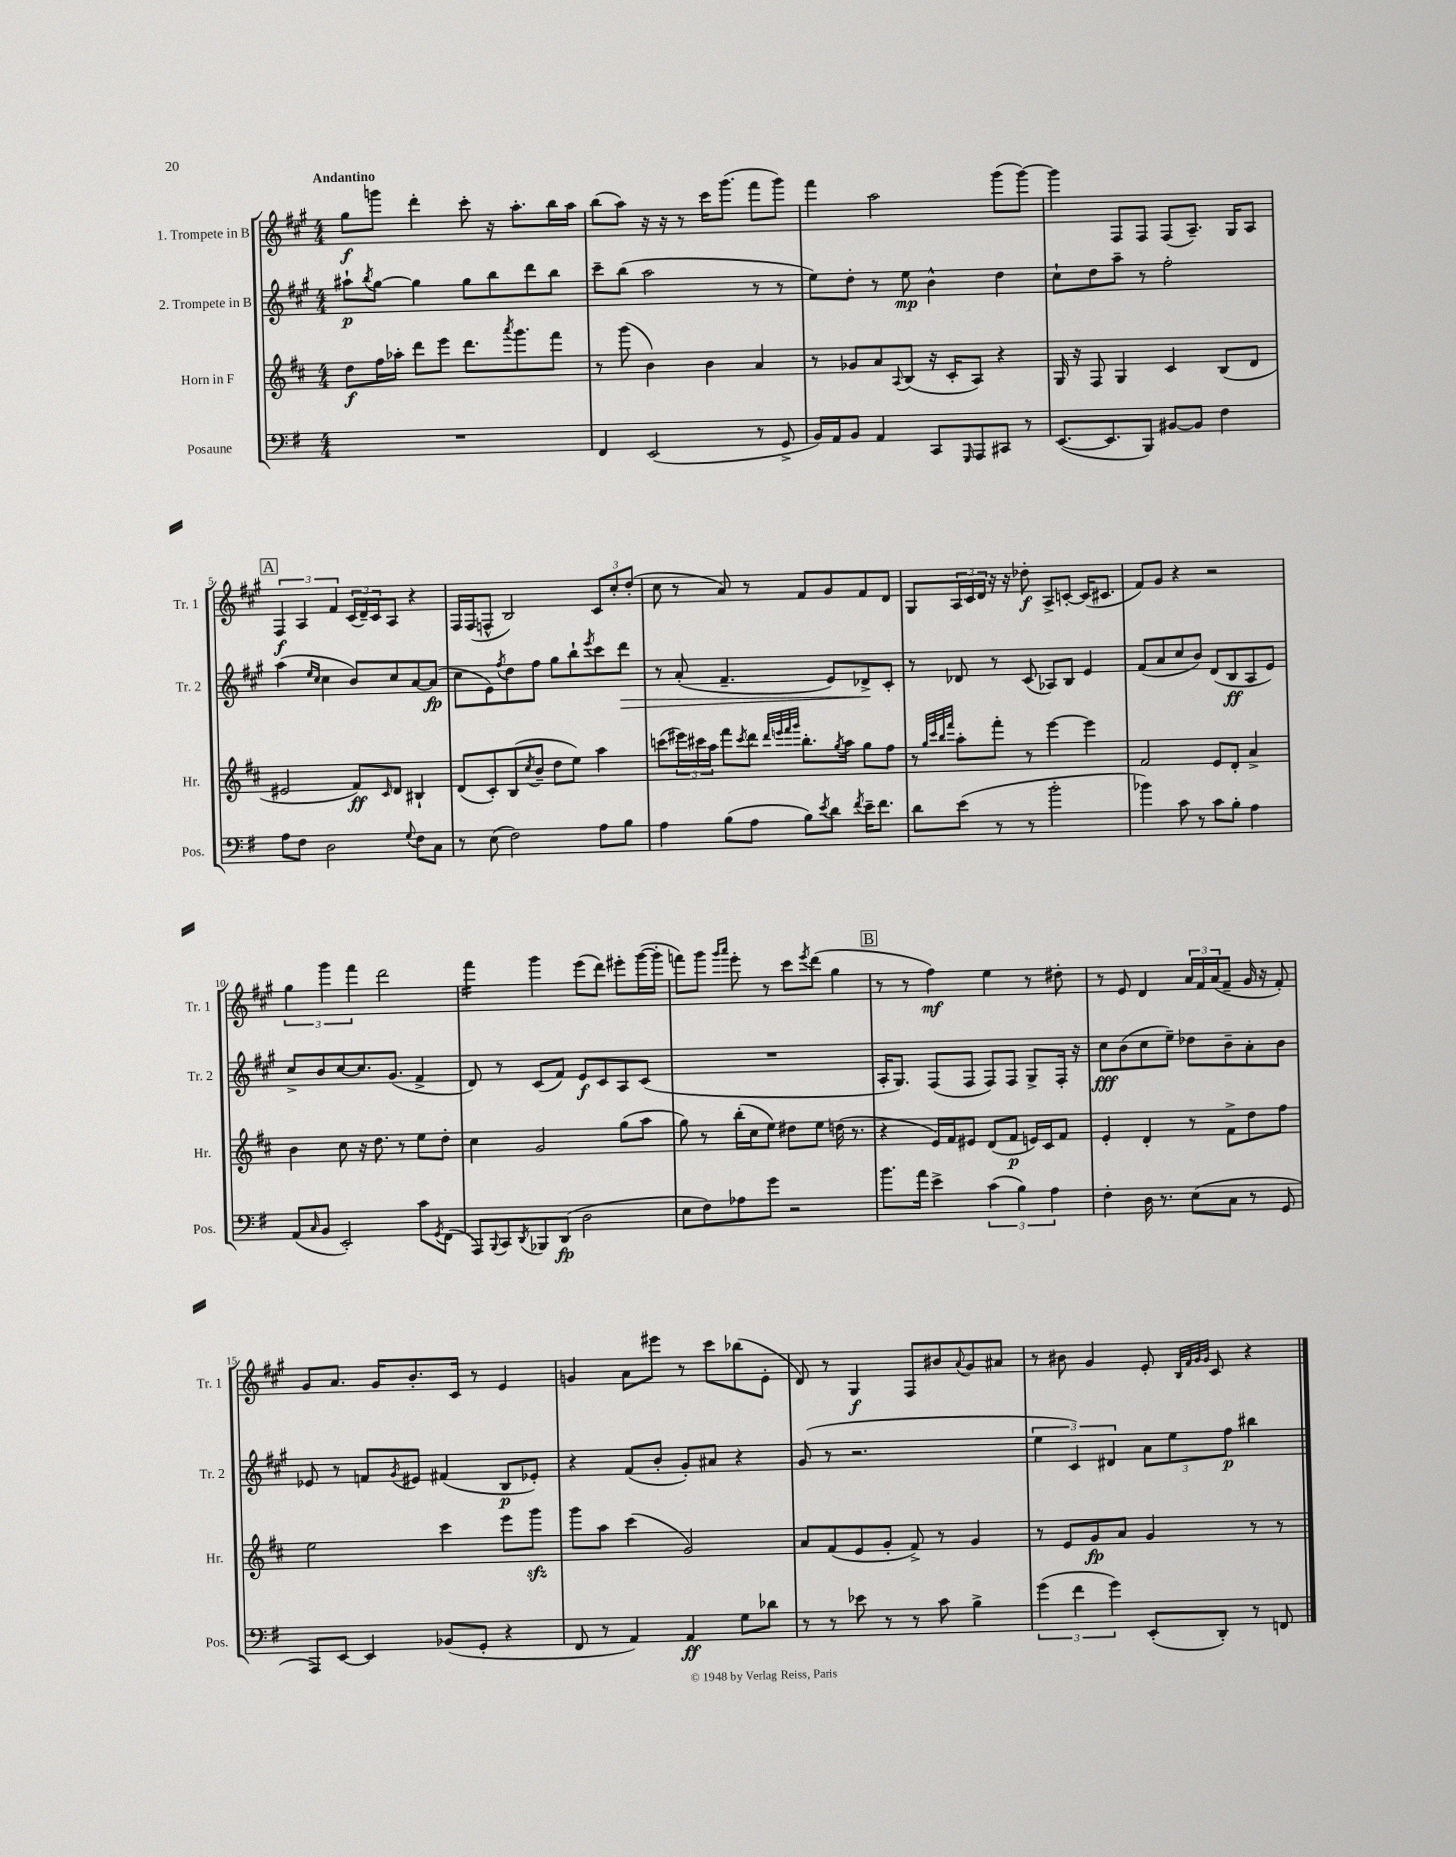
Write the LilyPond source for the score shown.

<<
\new StaffGroup <<
\new Staff = "s0" \with { instrumentName = "1. Trompete in B" shortInstrumentName = "Tr. 1" } {
    \clef treble \key a \major \numericTimeSignature \time 4/4 \tempo "Andantino"
    gis''8\f g'''8 d'''4-. cis'''8-. r16 a''8.-. b''16 a''16 |
    b''8( a''8) r16 r16 r8 cis'''16 gis'''8.( fis'''8 gis'''8) |
    fis'''4 a''2 gis'''8( gis'''8~) |
    gis'''4 fis8 fis8 fis8( a8.--) gis16 a8 |
    \mark \markup { \box "A" } \tuplet 3/2 { fis4\f a4 fis'4 } \tuplet 3/2 { cis'16( d'16--) cis'16 } a8 r4 |
    fis16 fis16( f8-^ b2) \tuplet 3/2 { cis'8 cis''8-. d''8-.( } |
    cis''8 r8 a'8) r8 fis'8 gis'8 fis'8 d'8 |
    gis8 \tuplet 3/2 { a16 cis'16 d'16 } r16 r16 des''8-.\f a8-> c'8~-. c'16( cis'8. |
    fis'8) gis'8 r4 r2 |
    \tuplet 3/2 { gis''4 gis'''4 fis'''4 } d'''2 |
    fis'''4:16 gis'''4 e'''8( d'''8) eis'''8-. gis'''16~( gis'''16-. |
    f'''8) gis'''8 \grace { gis'''16 a'''16 } e'''8-. r8 cis'''8 \acciaccatura { e'''8 } d'''8( gis''4 |
    \mark \markup { \box "B" } r8 r8 fis''4\mf) e''4 r8 dis''8-. |
    r8 e'8 d'4 \tuplet 3/2 { a'16 fis'16 a'16( } fis'8-- gis'16 r16 fis'8-.) |
    gis'8 a'8. gis'16 b'8.-. cis'16 r8 e'4 |
    g'4 a'8 eis'''8 r8 cis'''8 bes''8( e'8-. |
    d'8) r8 gis4\f fis8 bis'8 \appoggiatura { a'8 } gis'8 ais'8 |
    r8 bis'8 gis'4 e'8-. \grace { b32 fis'32 gis'32 gis'32 } cis'8 r4 \bar "|." |
}
\new Staff = "s1" \with { instrumentName = "2. Trompete in B" shortInstrumentName = "Tr. 2" } {
    \clef treble \key a \major \numericTimeSignature \time 4/4
    ais''8-!\p \acciaccatura { b''8 } gis''8~ gis''4 gis''8 b''8 d'''8 b''8 |
    cis'''8-- b''8( a''2 r8 r8 |
    e''8) d''8-. r8 e''8\mp b'4-^ d''4 |
    cis''8-! d''8 a''8-- r8 fis''2-. |
    \mark \markup { \box "A" } a''4( \grace { e''16 cis''16 } cis''4 b'8) cis''8 a'8~ a'8\fp( |
    cis''8 e'8) \acciaccatura { fis''8 } d''8 fis''8 gis''8 b''8-! \acciaccatura { e'''8 } cis'''8 d'''8\> |
    r8 a'8-.( fis'4.-- e'8) des'8->\! cis'8-. |
    r8 des'8 r8 cis'8( aes8) b8 e'4 |
    fis'8( a'8 cis''8 b'8) d'8( b8\ff a8 e'8) |
    cis''8-> b'8 cis''8~ cis''8. gis'8.( fis'4-> |
    d'8) r8 cis'8( fis'8) e'8\f cis'8 a8 cis'8( |
    R1 |
    \mark \markup { \box "B" } a16-. gis8.) fis8( fis8 fis8) fis8 gis8-> fis16-. r16 |
    cis''8\fff b'8( cis''8 e''8--) des''8 b'8-- a'8-. b'8 |
    ees'8 r8 f'8 \acciaccatura { gis'8 } eis'8 fis'4( b8\p ees'8-.) |
    r4 fis'8( b'8-. gis'8-.) ais'8 r4 |
    gis'8( r8 r2. |
    \tuplet 3/2 { e''4 cis'4) dis'4 } \tuplet 3/2 { a'8 e''8 fis''8\p } bis''4 \bar "|." |
}
\new Staff = "s2" \with { instrumentName = "Horn in F" shortInstrumentName = "Hr." } {
    \clef treble \key d \major \numericTimeSignature \time 4/4
    d''8\f fis''16 aes''16-. d'''8 e'''8 d'''8. \acciaccatura { a'''8 } g'''8. fis'''8 |
    r8 g'''8( b'4) b'4 a'4 |
    r8 ges'8 a'8 \appoggiatura { a8 } b8( r16 cis'16-. a8) r4 |
    g16 r16 fis8 g4 cis'4 b8( d'8 |
    \mark \markup { \box "A" } eis'2 fis'8\ff) \grace { cis'16 } d'8 bis4-! |
    d'8( cis'8-.) b8( \acciaccatura { cis''8 } b'8-- d''8 e''8) a''4 |
    c'''8( \tuplet 3/2 { eis'''16) cis'''16 a''16 } fis'''8 \acciaccatura { cis'''8 } d'''8 \grace { d'''32 e'''32 fis'''32 g'''32 } b''8.-. \acciaccatura { g''8 } a''16 g''8 fis''8 |
    r8 \grace { g''32 cis'''32 b''32 fis'''32 } a''8-. fis'''8-. r8 e'''4~ e'''4 |
    fis'2 e'8 d'8-. a'4-> |
    b'4 cis''8 r16 d''8. r8 e''8 d''8-. |
    cis''4 g'2 g''8( a''8 |
    g''8) r8 b''16-.( cis''16 e''8) dis''8 e''8 d''16( r8. |
    \mark \markup { \box "B" } r4 e'16) fis'16 eis'8 d'8( fis'8\p e'16) cis'16 fis'8 |
    e'4-. d'4-. r8 fis'8-> d''8 fis''8 |
    e''2 cis'''4 e'''8 g'''8\sfz |
    g'''8 a''8 cis'''4( g'2) |
    a'8 fis'8( e'8 g'8-. fis'8->) r8 g'4 |
    r8 e'8 g'8\fp a'8 g'4 r8 r8 \bar "|." |
}
\new Staff = "s3" \with { instrumentName = "Posaune" shortInstrumentName = "Pos." } {
    \clef bass \key g \major \numericTimeSignature \time 4/4
    R1 |
    fis,4 e,2( r8 g,8-> |
    b,16) a,16 b,8 a,4 c,8 \grace { g,,16 } a,,8 cis,8 r8 |
    e,8.~( e,8. b,,8) bis,8~ bis,8 fis4 |
    \mark \markup { \box "A" } a8 fis8 d2 \appoggiatura { g8 } fis8 c8 |
    r8 e8( fis2) a8 b8 |
    a4 b8( a8 b8) \acciaccatura { e'8 } d'8 \acciaccatura { fis'8 } e'16-- fis'8. |
    d'8 e'8( r8 r8 b'2-. |
    bes'4) c'8 r8 c'8 b8-. a4 |
    a,8( \grace { c16 } b,8 e,2-.) c'8 \acciaccatura { g,8 } fis,8( |
    a,,8) \appoggiatura { b,,8 } c,8 \acciaccatura { d,8 } bes,,8 d,8\fp( d2 |
    e8 fis8) aes8 g'8 r2 |
    \mark \markup { \box "B" } b'8. a'16 e'4-> \tuplet 3/2 { c'4( b4) a4 } |
    fis4-. d16 r8. e8( c8 r8 g,8 |
    a,,8) e,8~ e,4 bes,8( g,8-. r4 |
    fis,8 r8 a,4) a,4\ff g8 des'8 |
    r8 r8 ees'8 r8 r8 c'8 b4-> |
    \tuplet 3/2 { g'4( fis'4 g'4) } e,8-.( d,8-.) r8 f,8 \bar "|." |
}
>>
>>
